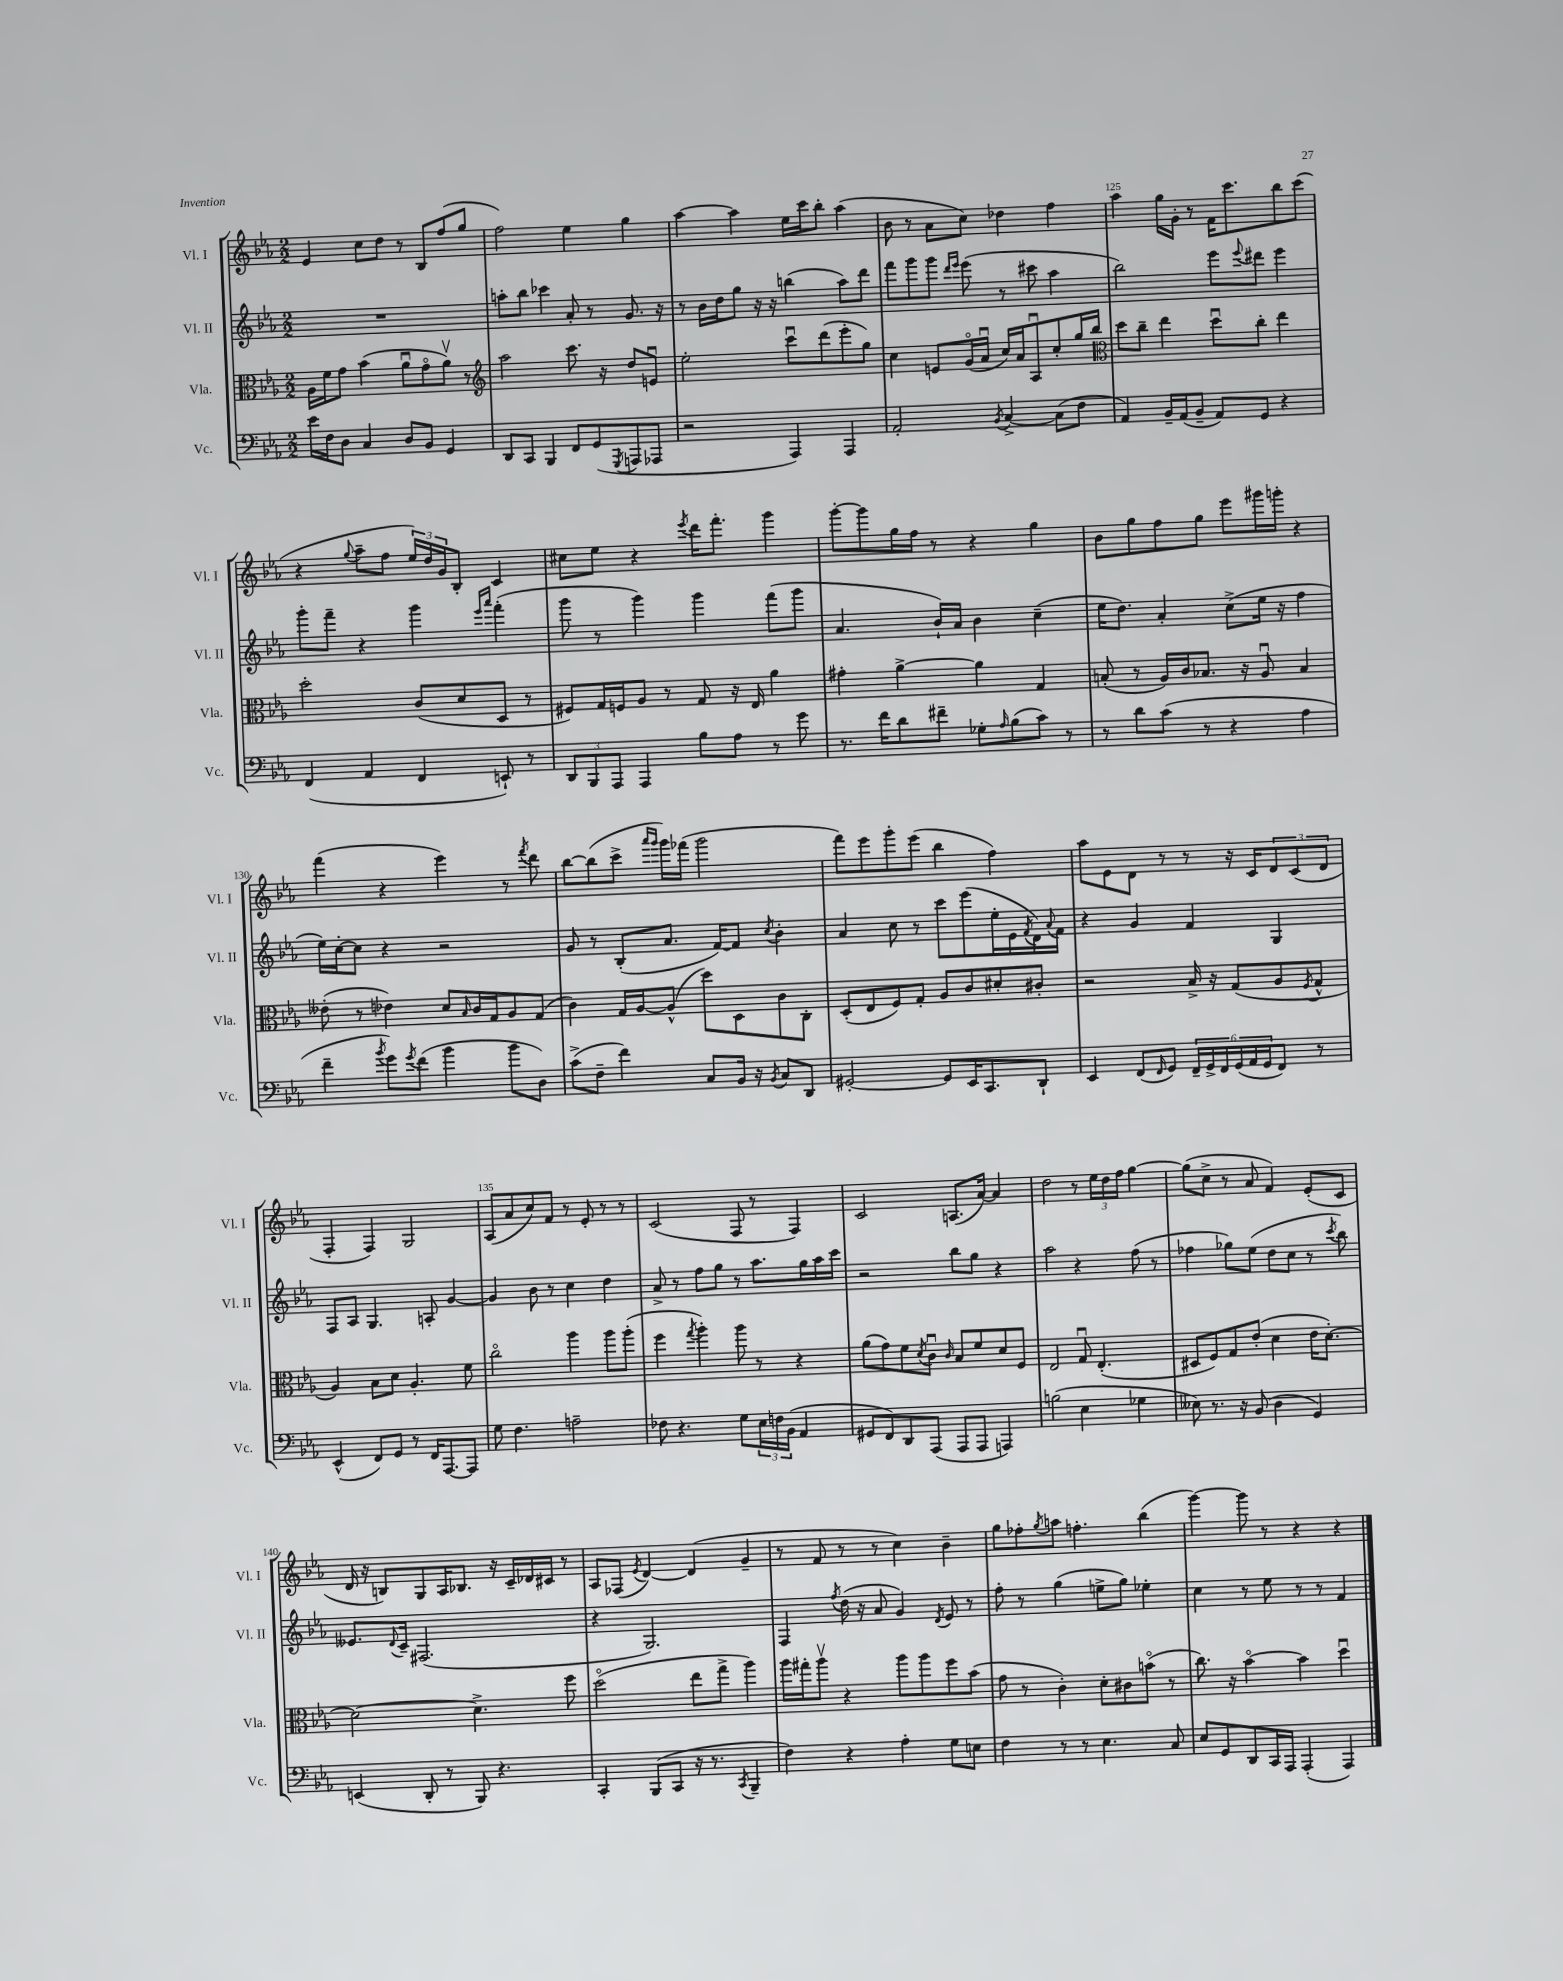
<<
\new StaffGroup <<
\new Staff = "s0" \with { instrumentName = "Vl. I" shortInstrumentName = "Vl. I" } {
    \clef treble \key ees \major \numericTimeSignature \time 2/2
    ees'4 c''8 d''8 r8 bes8 f''8( g''8 |
    f''2) ees''4 g''4 |
    aes''4~ aes''4 ees''16 c'''16 bes''8-. aes''4( |
    bes'8 r8 aes'8 c''8) des''4 f''4 |
    aes''4 g''16 g'16-. r8 f'16 c'''8. bes''8 c'''8( |
    r4 \appoggiatura { g''8 } aes''8-- f''8 \tuplet 3/2 { ees''16) d''16 g'16 } bes8-. c'4 |
    cis''8 ees''8 r4 \acciaccatura { ees'''8 } d'''16 f'''8.-. g'''4 |
    g'''8~-. g'''8 g''16 f''16 r8 r4 g''4 |
    bes'8 g''8 f''8 g''8 ees'''8 gis'''16 g'''16-. r4 |
    f'''4( r4 ees'''4) r8 \acciaccatura { f'''8 } d'''8 |
    bes''8~ bes''8( c'''8-> \grace { aes'''16 g'''16 } g'''16) fes'''16( g'''2 |
    f'''8) ees'''8 g'''8-. ees'''8( bes''4 f''4) |
    aes''8 ees'8 d'8 r8 r8 r16 c'16 \tuplet 3/2 { d'8 c'8( d'8 } |
    f4-. f4) g2 |
    aes8( aes'8 c''8) f'8 r8 ees'8-. r8 r8 |
    c'2( f8 r8 f4) |
    c'2 a8.( aes'16~) aes'4 |
    d''2 r8 \tuplet 3/2 { ees''16 d''16 f''16 } g''4~ |
    g''8( c''8-> r8 aes'8 f'4) ees'8-.( c'8 |
    d'16 r16 b8) g8 aes16 bes8. r16 c'16-- des'16 cis'16 r8 |
    aes8 fes8( \acciaccatura { ees'8 } d'4~) d'4( g'4-- |
    r8 f'8 r8 r8 c''4) bes'4-- |
    g''8 fes''8-. \acciaccatura { g''8 } a''8 f''4.-. bes''4( |
    g'''4~) g'''8 r8 r4 r4 \bar "|." |
}
\new Staff = "s1" \with { instrumentName = "Vl. II" shortInstrumentName = "Vl. II" } {
    \clef treble \key ees \major \numericTimeSignature \time 2/2
    R1 |
    a''8-. bes''8 ces'''4 aes'8-. r8 g'8. r16 |
    r8 bes'16 d''16 g''8 r16 r16 b''4( aes''8) d'''8 |
    f'''8 g'''8 g'''8 \grace { d'''16 ees'''16 } ees'''8( r8 cis'''8 aes''4 |
    bes''2) ees'''8 \appoggiatura { ees'''8 } dis'''8 ees'''4 |
    g'''8-. f'''8-- r4 g'''4 \grace { ees'''16 aes'''16 } f'''4-.( |
    g'''8 r8 g'''4) g'''4 f'''8( g'''8 |
    aes'4. bes'16-!) aes'16 bes'4 c''4--( |
    ees''16 d''8.) aes'4-. c''8->( ees''16 r16 f''4 |
    ees''16) c''16~-. c''8 r4 r2 |
    g'8 r8 bes8-.( aes'8. f'16~) f'8 \acciaccatura { c''8 } bes'4-. |
    aes'4 c''8 r8 c'''8 ees'''8( ees''16-. ees'16 \acciaccatura { f'8 } d'16) \appoggiatura { aes'8 } f'16 |
    r4 g'4 f'4 g4 |
    f8 aes8 g4. a8-. g'4~ |
    g'4 bes'8 r8 c''4 d''4 |
    aes'8-> r8 f''8 g''8 r8 aes''8. g''16 aes''16 c'''16 |
    r2 bes''8 g''8 r4 |
    aes''2 r4 f''8( r8 |
    fes''4 ges''8) ees''8( d''8 c''8 r8 \acciaccatura { c'''8 } bes''8) |
    eeses'8. \appoggiatura { d'8 } c'16-- fis2.( |
    r4 g2.) |
    f4 \acciaccatura { f''8 } d''16( r16 aes'8 g'4) \acciaccatura { d'8 } ees'8 r8 |
    f''8-. r8 g''4( e''8-> g''8) ees''4-. |
    c''4 r8 ees''8 r8 r8 f'4 \bar "|." |
}
\new Staff = "s2" \with { instrumentName = "Vla." shortInstrumentName = "Vla." } {
    \clef alto \key ees \major \numericTimeSignature \time 2/2
    aes16 f'16 g'8 bes'4( aes'8\downbow g'8\flageolet aes'8\upbow) r8 |
    \clef treble aes''2 c'''8. r16 d''8 e'8\downbow |
    ees''2-. c'''8\downbow d'''8( ees'''8-. g''8) |
    c''4 e'8 g'16\flageolet( aes'16\downbow c''16) aes'16 aes8\downbow c''8-. g''16 bes''16 |
    \clef alto d''8 c''8-- ees''4 d''8\downbow c''8-. ees''4 |
    d''2-. c'8( d'8 d8 r8 |
    fis8) g16 f16 aes8 r8 g8 r16 ees16 aes'4 |
    gis'4-. aes'4~-> aes'4 g4 |
    b8-.( r8 aes16) c'16 bes8. r16 aes8\downbow bes4 |
    eeses'8-.( r8 ees'4) d'8 \grace { bes16 } c'16 g16 aes8 g8( |
    c'4) g16 aes16~ aes8-^( d''8) d8 c'8 c8-. |
    d8-.( ees8 f8) g8-. aes8 c'8 dis'8-. cis'8-. |
    r2 bes16-> r16 g8( aes8 \acciaccatura { f8 } g8-^ |
    aes4) bes8 d'8 aes4.-. f'8 |
    c''2\flageolet aes''4 aes''8 aes''8-.( |
    f''4 \acciaccatura { g''8 } aes''4-.) aes''8 r8 r4 |
    aes'8( g'8) f'8 \acciaccatura { d'8 } c'8\downbow \grace { c'16 } bes8 f'8 d'8 f8 |
    ees2 g8\downbow ees4.-.( |
    dis8 f8) g8 ees'8-.( d'4 ees'16 d'8.~-.) |
    d'2~ d'4.-> f''8 |
    d''2\flageolet( ees''8 g''8-> aes''4) |
    aes''16 gis''16-. aes''8\upbow r4 aes''8 aes''8 f''8 bes'8( |
    g'8 r8 c'4-.) d'8-. cis'8 b'8\flageolet( r8 |
    c''8.) r16 bes'4~\flageolet bes'4 d''4\downbow \bar "|." |
}
\new Staff = "s3" \with { instrumentName = "Vc." shortInstrumentName = "Vc." } {
    \clef bass \key ees \major \numericTimeSignature \time 2/2
    ees'16 f16 d8 c4 d8 bes,8 g,4 |
    d,8 c,8 bes,,4 f,8 g,8( \acciaccatura { g,,8 } a,,8 aes,,8 |
    r2 aes,,4) aes,,4 |
    aes,2-. \acciaccatura { bes,8 } c4~-> c8( f8 |
    aes,4) bes,16-- aes,16( bes,8-- aes,8) g,8 r4 |
    f,4( aes,4 f,4 e,8-!) r8 |
    \tuplet 3/2 { d,8 bes,,8 aes,,8 } aes,,4 bes8 aes8 r8 g'8 |
    r8. f'16 d'8 fis'8-- ges8-. \grace { aes16 } bes8( c'8) r8 |
    r8 d'8 c'8( r8 r4 aes4 |
    f'4-- \acciaccatura { bes'8 } g'8) \acciaccatura { g'8 } f'8( bes'4 bes'8 d8) |
    c'8->( f8-- f'4) c8 bes,16 r16 \acciaccatura { bes,8 } c8 d,8 |
    gis,2~-. gis,8 ees,16 c,8. d,8-! |
    ees,4 f,8( \grace { f,16 } g,8) \tuplet 6/4 { f,16-- g,16-> f,16 g,16( aes,16 g,16 } f,8) r8 |
    ees,4-^( f,8) g,8 r8 f,16 aes,,8.~ aes,,8 |
    g8 f4. a2-- |
    fes8 r4. g8 \tuplet 3/2 { ees16 f16 bes,16( } aes,4 |
    gis,8 f,8) d,8 aes,,8( aes,,8 aes,,8 a,,4) |
    b2( ees4 ges4 |
    eeses8) r8. r16 bes,8( d4 g,4) |
    e,4( d,8-. r8 bes,,8) r4. |
    c,4-. bes,,8( c,8 r16 r8. \acciaccatura { c,8 } bes,,4-- |
    f4) r4 aes4-. g8 e8 |
    f4 r8 r8 ees4. c8 |
    ees8 g,8 d,8 c,16 aes,,16 aes,,4-.( aes,,4) \bar "|." |
}
>>
>>
\layout { \context { \Score currentBarNumber = #121 \override BarNumber.break-visibility = ##(#f #t #t) barNumberVisibility = #(every-nth-bar-number-visible 5) } }
